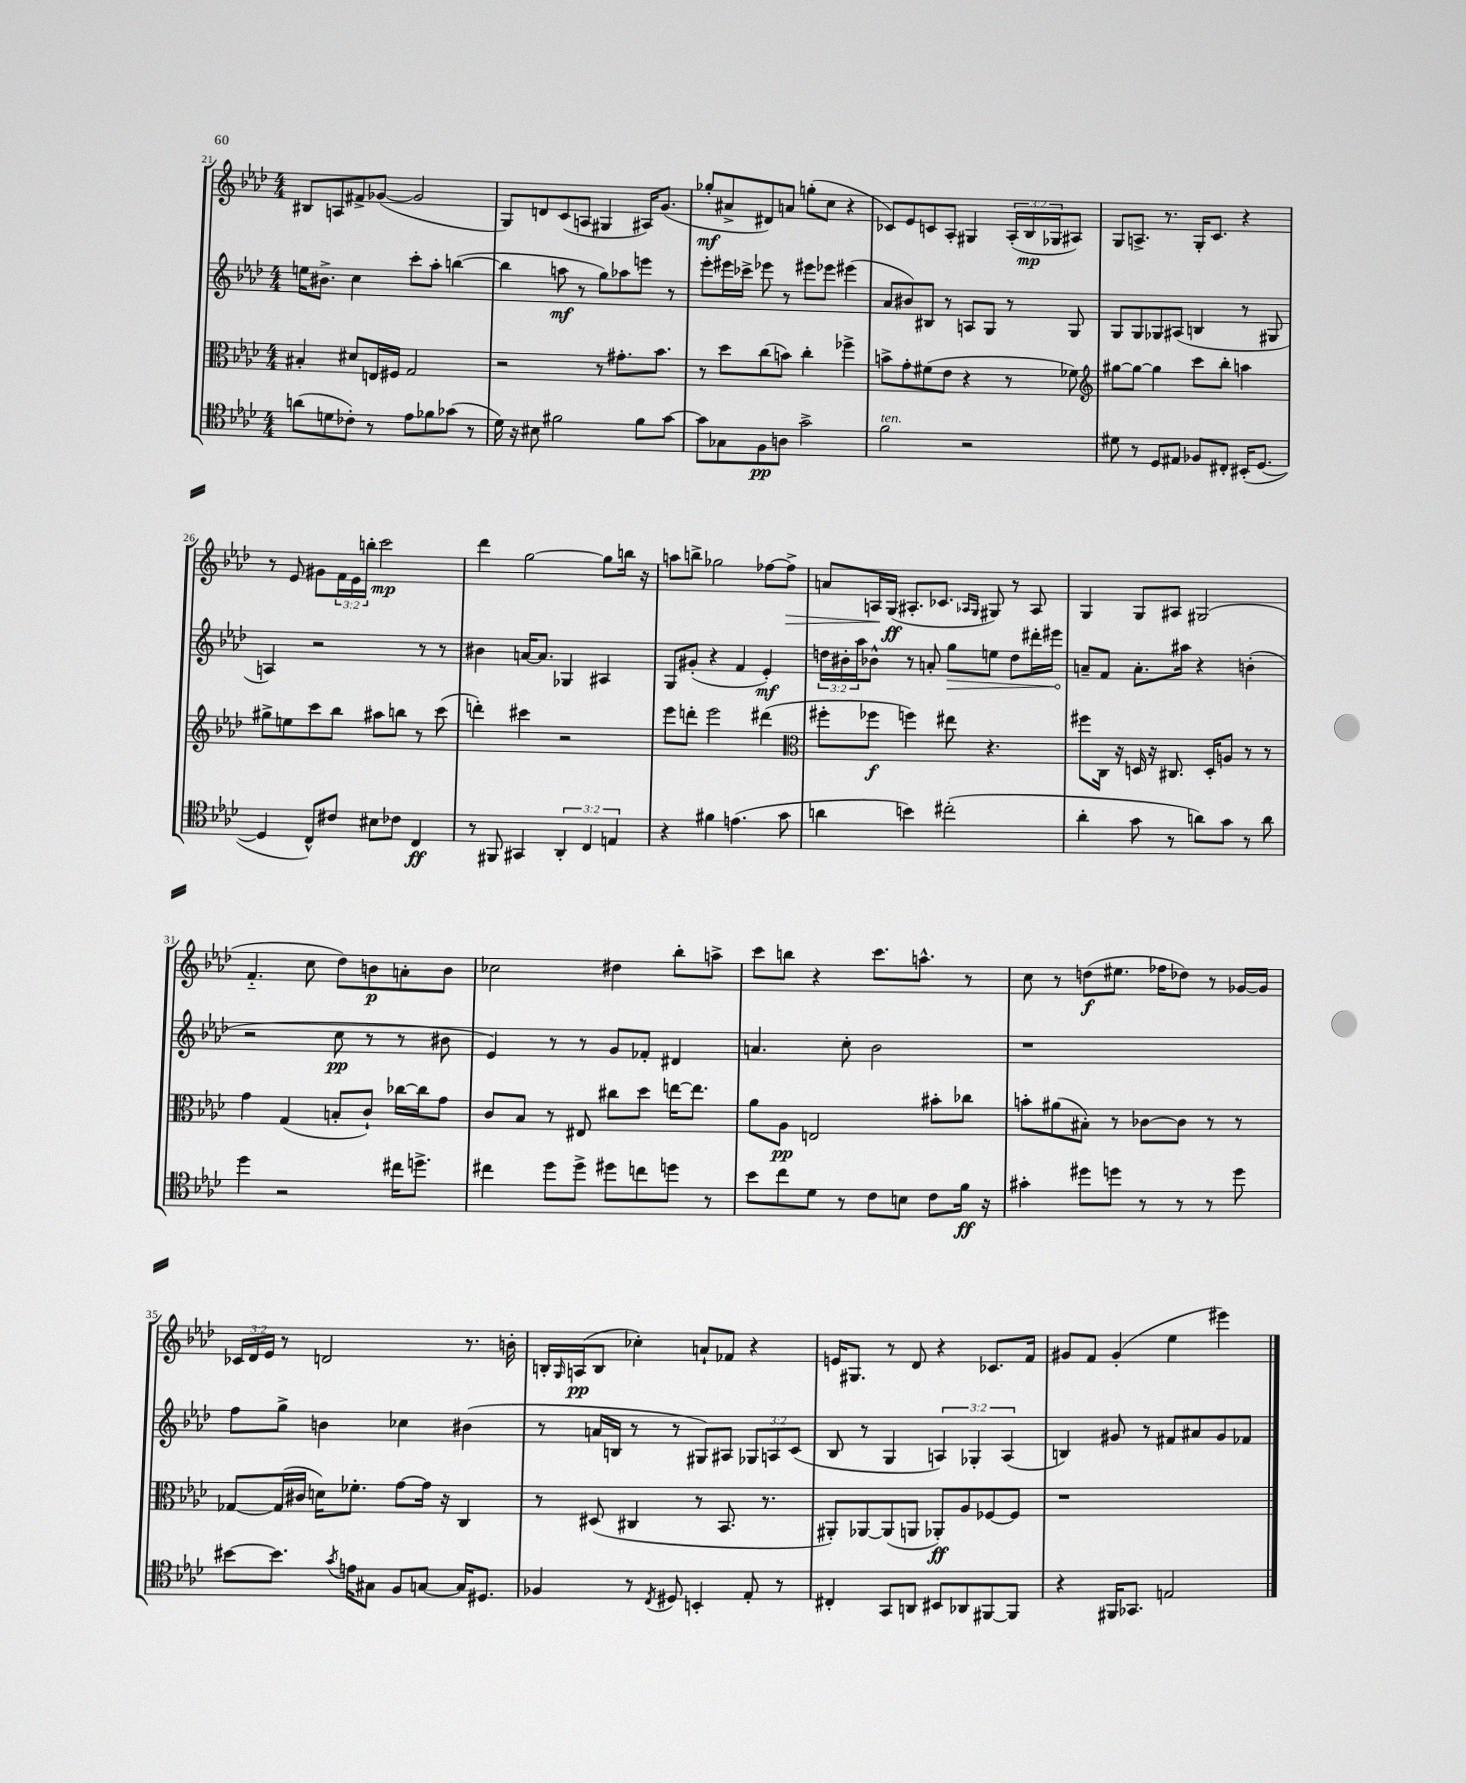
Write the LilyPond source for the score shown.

<<
\new StaffGroup <<
\new Staff = "s0" {
    \clef treble \key aes \major \numericTimeSignature \time 4/4 \override Staff.TupletNumber.text = #tuplet-number::calc-fraction-text
    bis8 a8 fis'8-> ges'8~( ges'2 |
    g8) d'8 c'8( a8 gis4 ais16) g'8.( |
    ges''8-.\mf ais'8-> dis'8) a'8 g''8-.( c''8 r4 |
    ces'8) ees'8 c'8 aes8-. gis4 \tuplet 3/2 { aes16-.( bes16\mp ges16 } ais8) |
    g8 a8.-> r8. g16-. c'8. r4 |
    r8 ees'8 gis'8 \tuplet 3/2 { f'16 ees'16 b''16-. } c'''2\mp |
    des'''4 g''2~ g''8 b''16 r16 |
    a''8 b''8-> ges''2 fes''8~ fes''8->\> |
    a'8 a16\! g16\ff( ais8.-. ces'8. \grace { aes16 g16 } gis8) r8 aes8 |
    g4 g8 ais8 gis2( |
    f'4.-_ c''8 des''8) b'8\p a'8-. b'8 |
    ces''2 dis''4 bes''8-. a''8-> |
    c'''8 b''8 r4 c'''8. a''8.-^ r8 |
    c''8 r8 d''8\f( eis''8. fes''16 des''8) r8 ges'16~ ges'16 |
    \tuplet 3/2 { ces'16 des'16 ees'16 } r8 d'2 r8. b'16-. |
    b16-. \grace { g16 } a16\pp( b8 ces''4-.) a'8-! fes'8 r4 |
    e'16 gis8. r8 des'8 r4 ces'8. f'16 |
    gis'8 f'8 gis'4-.( ees''4 eis'''4) \bar "|." |
}
\new Staff = "s1" {
    \clef treble \key aes \major \numericTimeSignature \time 4/4 \override Staff.TupletNumber.text = #tuplet-number::calc-fraction-text
    e''16 bis'8.-> c''4 c'''8-. aes''8-. b''4~( |
    b''4 a''8\mf r8 g''8) aes''8 e'''8 r8 |
    ees'''8-. eis'''16 ces'''16-> ees'''8 r8 eis'''8 ees'''8 eis'''4( |
    aes'8 bis'8) bis8 r8 a8 g8 r8 g8 |
    g8 g8 ges8 ais8( b4 r8 gis8 |
    a4) r2 r8 r8 |
    bis'4 a'16~ a'8. ges4 ais4 |
    g8 gis'8-.( r4 f'4 ees'4-.\mf) |
    \tuplet 3/2 { d''16 bis'16-. aes''16 } bes'8-^ r8 a'8-. \once \override Hairpin.circled-tip = ##t g''8\> e''8 d''8 dis'''16-. eis'''16\! |
    a'8-- f'8 a'8.-. ais''16 r4 b'4-.( |
    r2 c''8\pp r8 r8 bis'8 |
    ees'4) r8 r8 g'8 fes'8-. dis'4 |
    a'4. c''8-. bes'2 |
    r1 |
    f''8 g''8-> b'4 ces''4 bis'4( |
    r8 a'16 b16 r8 r8 gis8) ais8 \tuplet 3/2 { ges8 a8 c'8( } |
    bes8 r8 g4 \tuplet 3/2 { a4) ges4-. a4( } |
    b4) gis'8 r8 fis'8 ais'8 gis'8 fes'8 \bar "|." |
}
\new Staff = "s2" {
    \clef alto \key aes \major \numericTimeSignature \time 4/4
    bis4-. dis'8 e16 fis16 g2 |
    r2 r8 gis'8.-. bes'8. |
    r8 des''8 c''8( b'8) c''4-. fes''4-> |
    b'8-> g'8-. fis'8( ees'8 r4 r8 fes'8) |
    \clef treble gis''8~ gis''8~ gis''4 c'''8 bes''8-. a''4 |
    gis''8-> e''8 c'''8 bes''8 ais''8 b''8 r8 c'''8( |
    d'''4-.) cis'''4 r2 |
    ees'''8 d'''8-. ees'''2 dis'''4( |
    \clef alto fis''8-. fes''8\f f''4) eis''8 r4. |
    fis''8 c16 r16 d16 r16 cis8. d16-. a8 r8 r8 |
    g'4 g4( b8-. c'8-!) ces''16~ ces''16 g'8 |
    c'8 bes8 r8 eis8 cis''8 des''8 e''16~ e''8. |
    aes'8 aes8\pp e2 bis'8-. ces''8 |
    b'8-. ais'8( bis8-.) r8 ces'8~ ces'8 r8 r8 |
    ges8~ ges16( cis'16 d'16) fes'8.-. g'8~ g'16 r16 c4 |
    r8 dis8( cis4 r8 bes,8. r8. |
    ais,8-.) aes,8~ aes,8( a,8 aes,8-.\ff) aes8 fes8~ fes8 |
    r1 \bar "|." |
}
\new Staff = "s3" {
    \clef tenor \key aes \major \numericTimeSignature \time 4/4 \override Staff.TupletNumber.text = #tuplet-number::calc-fraction-text
    a'8( d'8 ces'8-.) r8 ees'8 fes'8 ges'8( r8 |
    des'16) r16 bis8 fis'2 fis'8 g'8~ |
    g'8 ges8 f8\pp a8 g'2-> |
    f'2^\markup { \italic "ten." } r2 |
    dis'8 r8 des8 eis8 fes8 cis8-. bis,16-.( des8.~ |
    des4 c8-^) cis'8 bis8 ces'8 c4\ff |
    r8 fis,8 gis,4 \tuplet 3/2 { aes,4-. c4 e4 } |
    r4 fis'4 e'4.( g'8 |
    a'4 b'4) cis''2-.( |
    aes'4-. g'8 r8 a'8) g'8 r8 a'8 |
    des''4 r2 cis''16 d''8.-> |
    cis''4 des''8 des''8-> dis''8 c''8 d''8 r8 |
    bes'8 c''8 des'8 r8 c'8 b8 c'8 f'16\ff r16 |
    gis'4-. dis''8 d''8 r8 r8 r8 d''8 |
    bis'8~ bis'8. \acciaccatura { g'8 } e'16 gis8 f8 g8~ g16 dis8. |
    fes4 r8 \acciaccatura { c8 } dis8 b,4-. ees8-. r8 |
    cis4-. g,8 a,8 bis,8 aes,8 fis,8~ fis,8 |
    r4 fis,16 ges,8. e2 \bar "|." |
}
>>
>>
\layout { \context { \Score currentBarNumber = #21 } }
